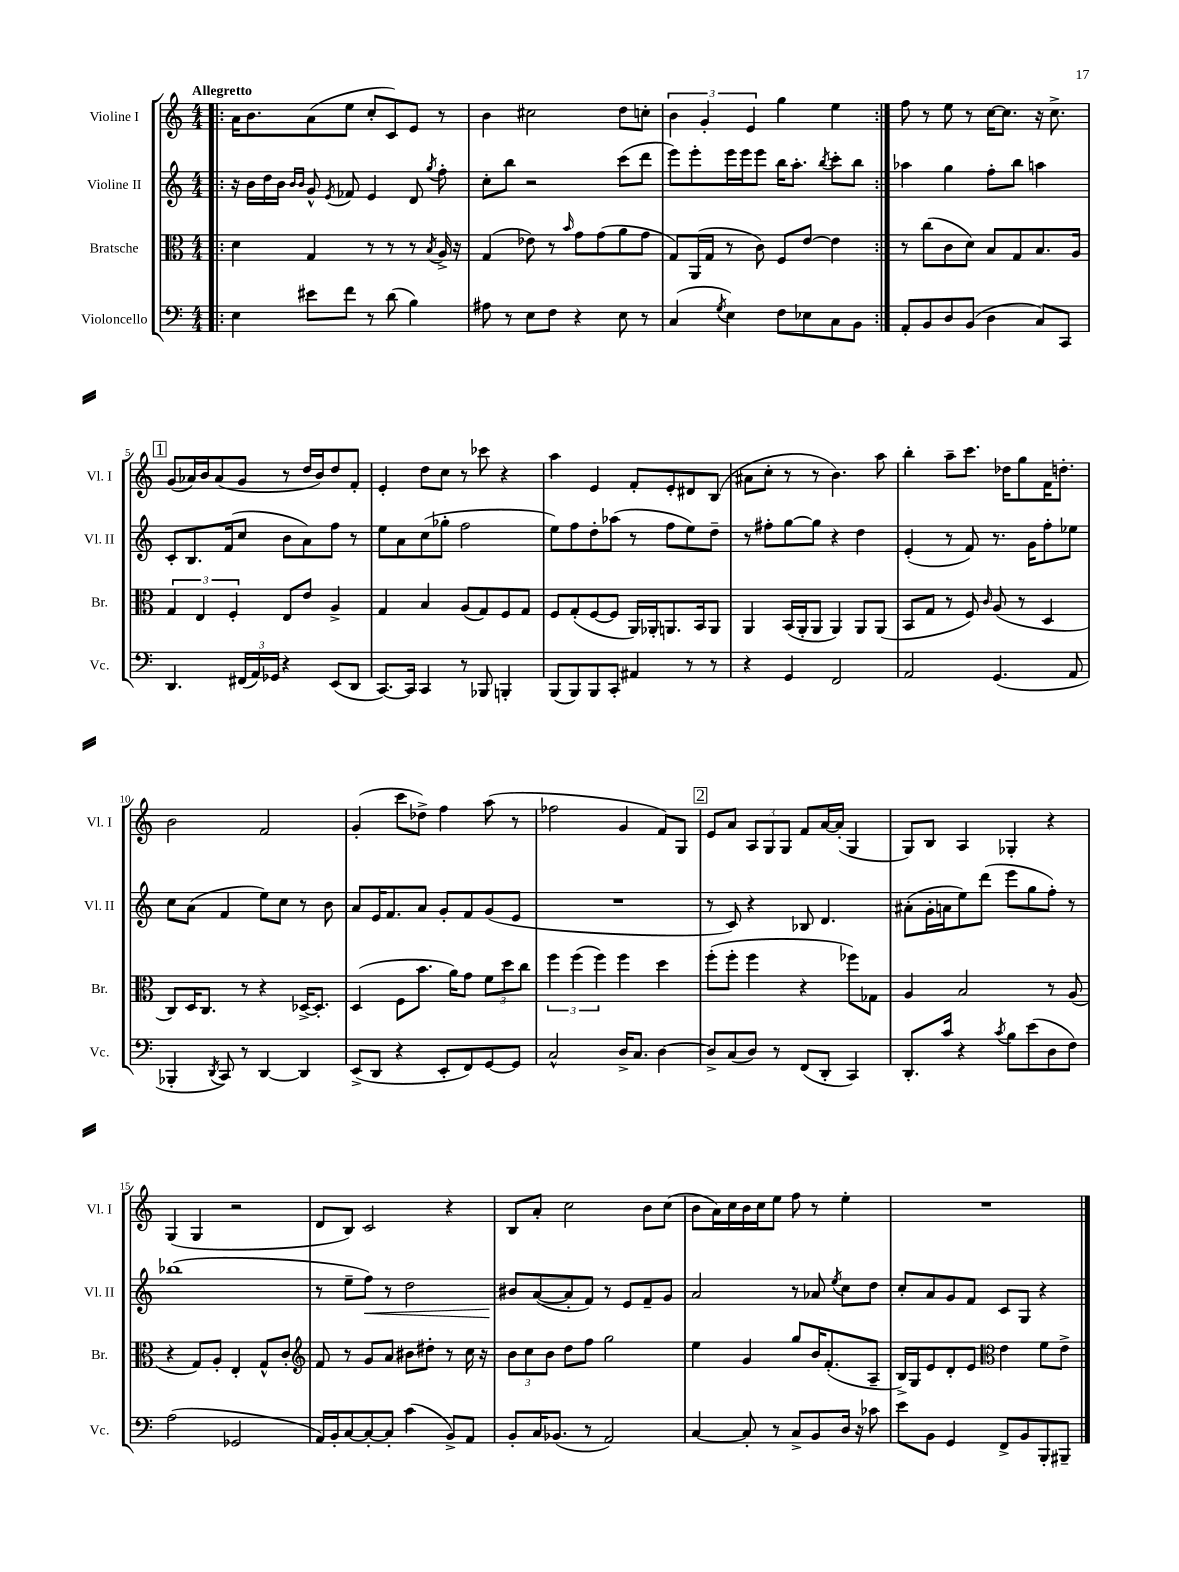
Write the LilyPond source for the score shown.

<<
\new StaffGroup <<
\new Staff = "s0" \with { instrumentName = "Violine I" shortInstrumentName = "Vl. I" } {
    \clef treble \key c \major \numericTimeSignature \time 4/4 \tempo "Allegretto"
    \autoBeamOff \repeat volta 2 { \bar ".|:" a'16[ b'8. a'8( e''8] c''8[-. c'8) e'8] r8 |
    b'4 cis''2 d''8[ c''8]-. |
    \tuplet 3/2 { b'4 g'4-. e'4 } g''4 e''4 | }
    f''8 r8 e''8 r8 c''16[~ c''8.] r16 c''8.-> |
    \mark \markup { \box "1" } g'8[( aes'16) b'16 aes'8( g'8] r8 d''16[ b'16) d''8 f'8]-. |
    e'4-. d''8[ c''8] r8 ces'''8 r4 |
    a''4 e'4 f'8[-. e'8-. dis'8 b8]( |
    ais'8[ c''8]-. r8 r8 b'4.) a''8 |
    b''4-. a''8[-- c'''8.] des''16[ g''8 f'16 d''8.]-. |
    b'2 f'2 |
    g'4-.( c'''8[ des''8]->) f''4 a''8( r8 |
    fes''2 g'4 f'8[) g8] |
    \mark \markup { \box "2" } e'8[ a'8] \tuplet 3/2 { a8[ g8 g8] } f'8[ a'16~ a'16]-.( g4 |
    g8[) b8] a4 ges4-. r4 |
    g4( g4 r2 |
    d'8[ b8]) c'2 r4 |
    b8[ a'8]-. c''2 b'8[ c''8]( |
    b'8[ a'16) c''16 b'16 c''16 e''8] f''8 r8 e''4-. |
    R1 \bar "|." |
}
\new Staff = "s1" \with { instrumentName = "Violine II" shortInstrumentName = "Vl. II" } {
    \clef treble \key c \major \numericTimeSignature \time 4/4
    \autoBeamOff \repeat volta 2 { \bar ".|:" r16 b'16[ d''16 b'16] \grace { b'16[ b'16] } g'8-^ \acciaccatura { e'8 } fes'8 e'4 d'8 \acciaccatura { g''8 } f''8-. |
    c''8[-. b''8] r2 c'''8[( d'''8] |
    e'''8[) e'''8-. e'''16 e'''16 e'''8] b''16[ a''8.]-. \acciaccatura { b''8 } c'''8[-. b''8] | }
    aes''4 g''4 f''8[-. b''8] a''4 |
    \mark \markup { \box "1" } c'8[-. b8. f'16( c''8] b'8[ a'8) f''8] r8 |
    e''8[ a'8 c''8( ges''8]-. f''2 |
    e''8[) f''8 d''8-. aes''8]( r8 f''8[ e''8) d''8]-- |
    r8 fis''8[-. g''8~ g''8] r4 d''4 |
    e'4-.( r8 f'8) r8. g'16[ f''8-. ees''8] |
    c''8[ a'8]( f'4 e''8[) c''8] r8 b'8 |
    a'8[ e'16 f'8. a'8] g'8[-. f'8 g'8( e'8] |
    R1 |
    \mark \markup { \box "2" } r8 c'8) r4 bes8 d'4. |
    ais'8[-.( g'16-. a'16 e''8) d'''8]( e'''8[ g''8 f''8]-.) r8 |
    bes''1( |
    r8 e''8[-- f''8]\<) r8 d''2 |
    bis'8[\! a'8~( a'8-. f'8]) r8 e'8[ f'8-- g'8] |
    a'2 r8 aes'8 \acciaccatura { e''8 } c''8[ d''8] |
    c''8[-. a'8 g'8 f'8] c'8[ g8] r4 \bar "|." |
}
\new Staff = "s2" \with { instrumentName = "Bratsche" shortInstrumentName = "Br." } {
    \clef alto \key c \major \numericTimeSignature \time 4/4
    \autoBeamOff \repeat volta 2 { \bar ".|:" d'4 g4 r8 r8 r8 \acciaccatura { b8 } a16-> r16 |
    g4( ees'8) r8 \grace { b'16 } g'8[ g'8( a'8 g'8] |
    g8[) a,16( g16] r8 c'8) f8[ e'8]~ e'4 | }
    r8 c''8[( c'8 d'8]) b8[ g8 b8. a16] |
    \mark \markup { \box "1" } \tuplet 3/2 { g4 e4 f4-. } e8[ e'8] a4-> |
    g4 b4 a8[( g8) f8 g8] |
    f8[ g8-.( f8~ f8] a,16[) aes,16-. a,8. b,16 a,8] |
    a,4 b,16[( a,16-. a,8] a,4) a,8[ a,8]( |
    b,8[ g8] r8 f8) \grace { c'16 } a8( r8 d4 |
    c8[) d16 c8.] r8 r4 des16[~-> des8.]-. |
    d4( f8[ b'8.] a'16[) g'8] \tuplet 3/2 { f'8[ d''8 c''8] } |
    \tuplet 3/2 { f''4 f''4( f''4) } f''4 d''4 |
    \mark \markup { \box "2" } f''8[-.( f''8]-. f''4 r4 fes''8[) ges8] |
    a4 b2 r8 a8( |
    r4 g8[) a8]-. e4-. g8[-^ c'8]-. |
    \clef treble f'8 r8 g'8[ a'8] bis'8[ dis''8]-. r8 c''16 r16 |
    \tuplet 3/2 { b'8[ c''8 b'8] } d''8[ f''8] g''2 |
    e''4 g'4 g''8[ b'16 f'8.-.( a8]-- |
    b16[->) g16 e'8 d'8-. e'8] \clef alto e'4 f'8[ e'8]-> \bar "|." |
}
\new Staff = "s3" \with { instrumentName = "Violoncello" shortInstrumentName = "Vc." } {
    \clef bass \key c \major \numericTimeSignature \time 4/4
    \autoBeamOff \repeat volta 2 { \bar ".|:" e4 eis'8[ f'8] r8 d'8( b4) |
    ais8 r8 e8[ f8] r4 e8 r8 |
    c4( \acciaccatura { g8 } e4) f8[ ees8 c8 b,8] | }
    a,8[-. b,8 d8 b,8]( d4 c8[) c,8] |
    \mark \markup { \box "1" } d,4. \tuplet 3/2 { fis,16[( a,16) ges,16] } r4 e,8[( d,8] |
    c,8.[~) c,16] c,4 r8 bes,,8 b,,4-. |
    b,,8[( b,,8) b,,8 c,8]-. ais,4 r8 r8 |
    r4 g,4 f,2 |
    a,2 g,4.( a,8 |
    bes,,4-. \acciaccatura { d,8 } c,8) r8 d,4~ d,4 |
    e,8[->( d,8] r4 e,8[-. f,8) g,8~ g,8] |
    c2-^ d16[-> c8.] d4~ |
    \mark \markup { \box "2" } d8[-> c8( d8]) r8 f,8[( d,8]-. c,4) |
    d,8.[-. c'16] r4 \acciaccatura { c'8 } b8[ e'8( d8 f8]) |
    a2( ges,2 |
    a,16[) b,16-. c8~ c8~-. c8]-. c'4( b,8[->) a,8] |
    b,8[-. c16 bes,8.]( r8 a,2) |
    c4~ c8-. r8 c8[-> b,8 d16] r16 ces'8 |
    e'8[ b,8] g,4 f,8[-> b,8 b,,8-. bis,,8]-- \bar "|." |
}
>>
>>
